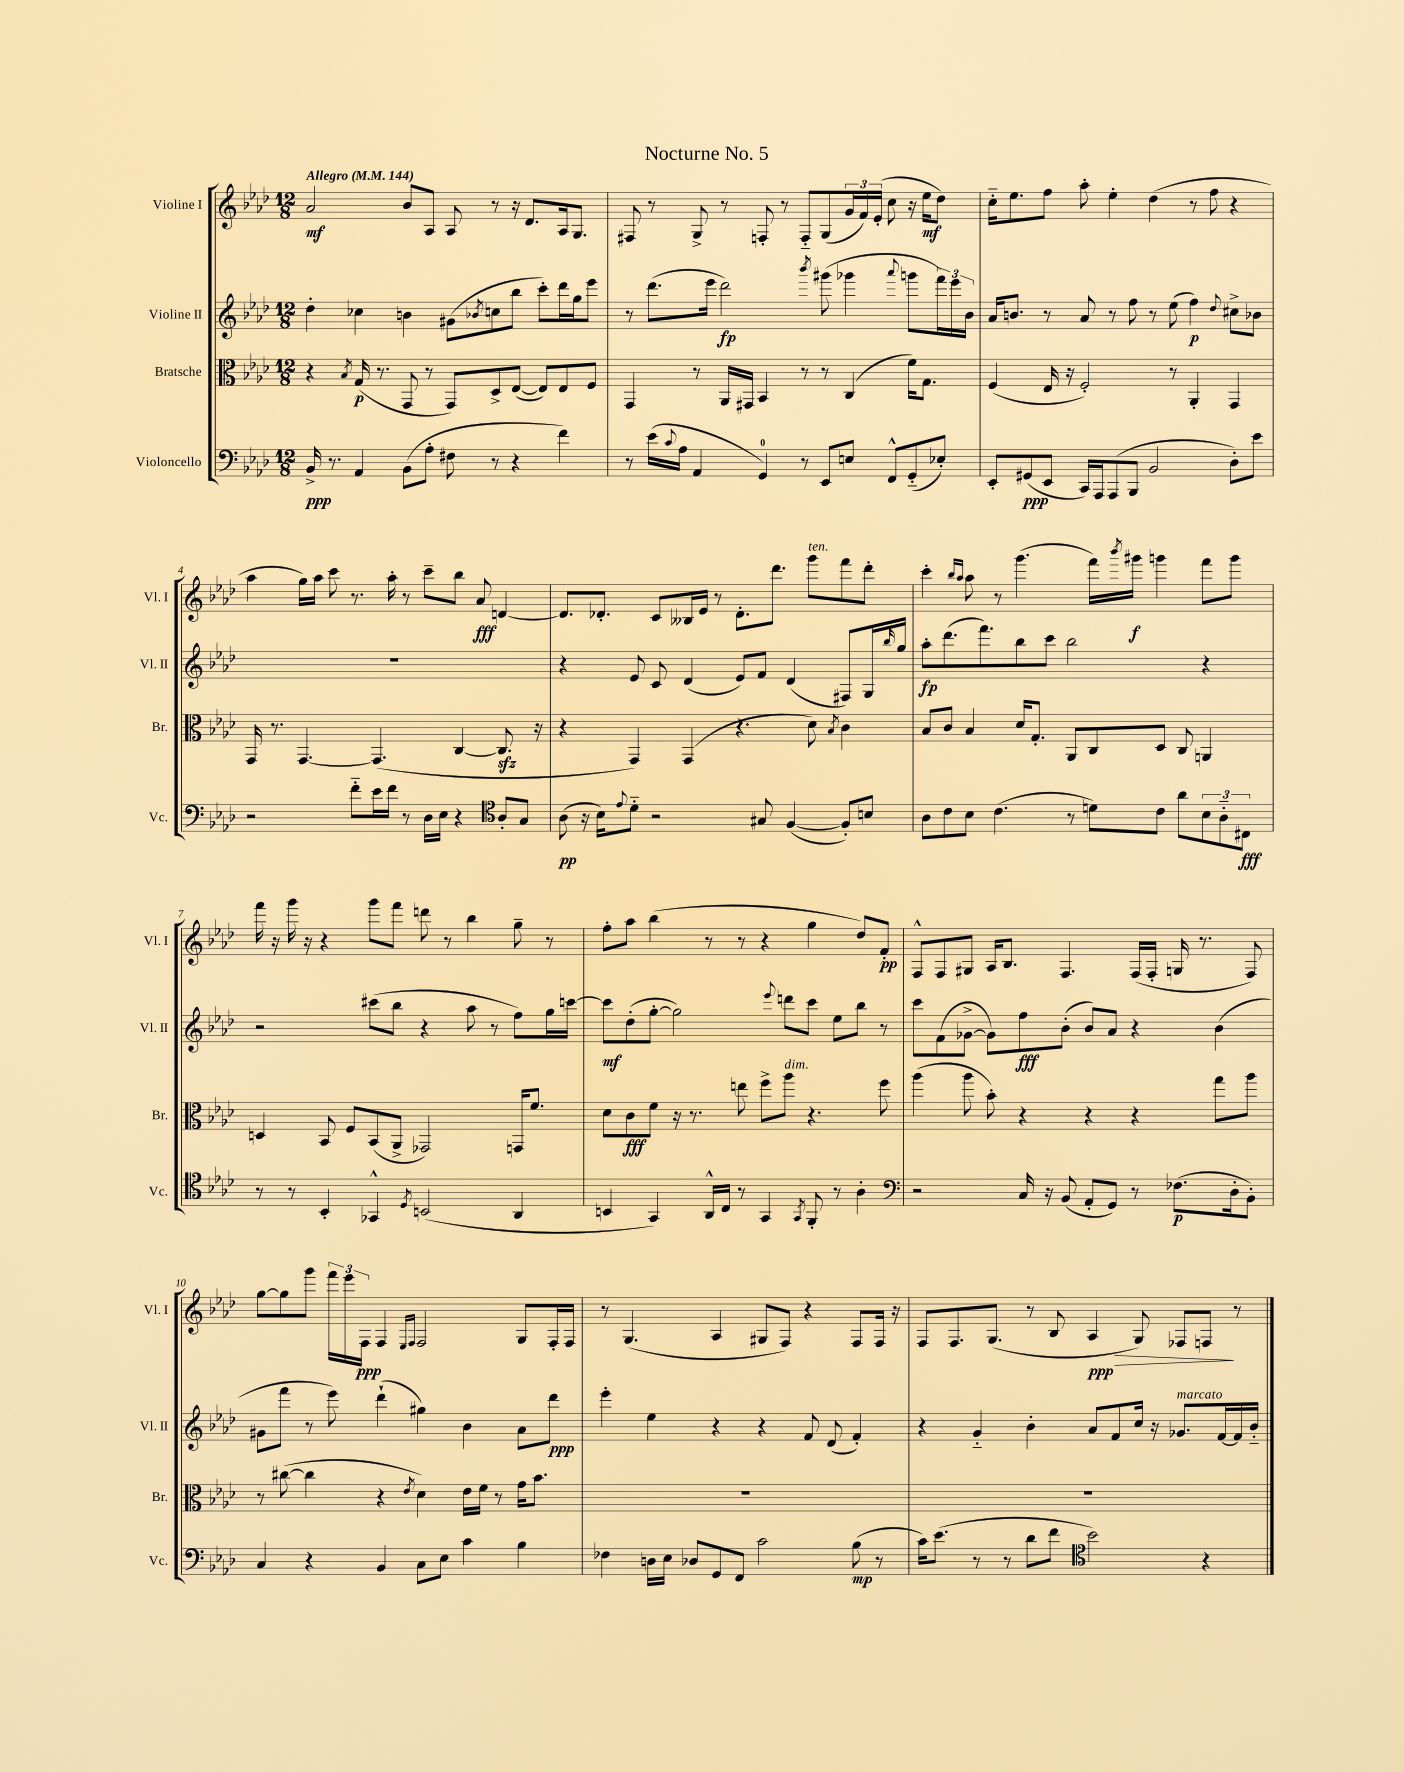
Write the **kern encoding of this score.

**kern	**dynam	**kern	**dynam	**kern	**dynam	**kern	**dynam
*part4	*part4	*part3	*part3	*part2	*part2	*part1	*part1
*staff4	*staff4	*staff3	*staff3	*staff2	*staff2	*staff1	*staff1
*I"Violoncello	*	*I"Bratsche	*	*I"Violine II	*	*I"Violine I	*
*I'Vc.	*	*I'Br.	*	*I'Vl. II	*	*I'Vl. I	*
*clefF4	*	*clefC3	*	*clefG2	*	*clefG2	*
*k[b-e-a-d-]	*	*k[b-e-a-d-]	*	*k[b-e-a-d-]	*	*k[b-e-a-d-]	*
*M12/8	*	*M12/8	*	*M12/8	*	*M12/8	*
*MM144	*	*MM144	*	*MM144	*	*MM144	*
=1	=1	=1	=1	=1	=1	=1	=1
!	!	!	!	!	!	!LO:TX:a:B:t=Allegro	!
16BB-^/	ppp	4r	.	4dd-'\	.	2a-/	mf
8.r	.	.	.	.	.	.	.
.	.	8qB-/	.	.	.	.	.
4AA-/	.	(16G/	p	4cc-X\	.	.	.
.	.	8.r	.	.	.	.	.
(8BB-\L	.	8GG/	.	4bn\	.	8b-/L	.
8A-'\J	.	8r	.	.	.	8A-/J	.
8F#X\	.	8GG/L)	.	(8g#X\L	.	8A-/	.
.	.	.	.	8qb-X/	.	.	.
8r	.	8D-^/	.	8ccn\	.	8r	.
4r	.	([8E-/J	.	8bb-\J	.	16r	.
.	.	.	.	.	.	8.d-/L	.
.	.	8E-/L])	.	8ccc'\L)	.	.	.
4f\)	.	8E-/	.	16ddd-\L	.	16A-/k	.
.	.	.	.	16gg\J	.	8.G/J	.
.	.	8F/J	.	8eee-\J	.	.	.
=2	=2	=2	=2	=2	=2	=2	=2
8r	.	4GG/	.	8r	.	8F#X/	.
(16e-\LL	.	.	.	(8.ddd-\L	.	8r	.
8qqc/	.	.	.	.	.	.	.
16A-\JJ	.	.	.	.	.	.	.
4AA-/	.	8r	.	.	.	8G^/	.
.	.	.	.	16eee-\Jk	.	.	.
.	.	16AA-/LL	.	2ddd-\)	fp	8r	.
.	.	16GG#X/JJ	.	.	.	.	.
4GG/)	.	4BB-/	.	.	.	8Fn'/	.
.	.	.	.	.	.	8r	.
8r	.	8r	.	.	.	8F/L	.
.	.	.	.	8qbbb-/	.	.	.
8EE-/L	.	8r	.	(8ggg#X\	.	(8G/	.
8En/J	.	(4C/	.	4ggg-X\	.	24g/L	.
.	.	.	.	.	.	24f/)	.
.	.	.	.	.	.	(24e-'/JJ	.
8FF^^/L	.	.	.	.	.	8cc\	.
.	.	.	.	8qqaaa-/	.	.	.
(8GG/	.	16f\KL)	.	8gggn\L	.	16r	.
.	.	8.G\J	.	.	.	16ee-\KL	mf
8E-X'/J)	.	.	.	24fff\L)	.	8dd-\J)	.
.	.	.	.	24eee-\	.	.	.
.	.	.	.	24b-\JJ	.	.	.
=3	=3	=3	=3	=3	=3	=3	=3
8EE-'/L	.	(4F/	.	16a-/KL	.	16cc\KL	.
.	.	.	.	8.bn/J	.	8.ee-\	.
(8GG#X/	ppp	.	.	.	.	.	.
8EE-/J	.	16E-/	.	8r	.	8ff\J	.
.	.	16r	.	.	.	.	.
16CC/LL)	.	2F'/)	.	8a-/	.	8aa-'\	.
16AAA-/J	.	.	.	.	.	.	.
(8AAA-/	.	.	.	8r	.	4ee-'\	.
8BBB-/J	.	.	.	8ff\	.	.	.
2BB-/	.	.	.	8r	.	(4dd-\	.
.	.	8r	.	(8ee-\	.	.	.
.	.	4AA-'/	.	4ff\)	p	8r	.
.	.	.	.	.	.	8ff\	.
.	.	.	.	8qqdd-/	.	.	.
8D-'\L)	.	4GG/	.	8cc#X^\L	.	4r	.
8e-\J	.	.	.	8b-X\J	.	.	.
!!LO:LB:g=z
=4	=4	=4	=4	=4	=4	=4	=4
2r	.	16GG/	.	1.r	.	4aa-\	.
.	.	8.r	.	.	.	.	.
.	.	[4.GG/	.	.	.	16gg\LL)	.
.	.	.	.	.	.	16aa-\JJ	.
.	.	.	.	.	.	8ccc\	.
8f\L	.	.	.	.	.	8.r	.
16e-\L	.	(4.GG/]	.	.	.	.	.
16f\JJ	.	.	.	.	.	16aa-'\	.
8r	.	.	.	.	.	8r	.
16D-\LL	.	.	.	.	.	8ccc~\L	.
16E-\JJ	.	.	.	.	.	.	.
4r	.	[4C/	.	.	.	8bb-\J	.
.	.	.	.	.	.	8a-/	fff
*clefC4	*	*	*	*	*	*	*
8A-'/L	.	8.Czz/]	.	.	.	[4dn/	.
8G/J	.	.	.	.	.	.	.
.	.	16r	.	.	.	.	.
=5	=5	=5	=5	=5	=5	=5	=5
(8A-\	pp	4r	.	4r	.	8.d/L]	.
16r	.	.	.	.	.	.	.
16B-\KL)	.	.	.	.	.	8.d-X'/J	.
8qqe-/	.	.	.	.	.	.	.
8d-\J	.	4GG/)	.	8e-/	.	.	.
2r	.	.	.	8c/	.	8c/L	.
.	.	(4GG/	.	(4d-/	.	16B--X/L	.
.	.	.	.	.	.	16e-/JJ	.
.	.	.	.	.	.	8r	.
.	.	4.r	.	8e-/L)	.	8.d-'\L	.
8G#X/	.	.	.	8f/J	.	.	.
.	.	.	.	.	.	8.ddd-\J	.
([4F/	.	.	.	(4d-/	.	.	.
!	!	!	!	!	!	!LO:TX:a:i:t=ten.	!
.	.	8d-\)	.	.	.	8ggg\L	.
.	.	8qB-/	.	.	.	.	.
8F'/L])	.	4c\	.	8F#X/L)	.	8fff\	.
8Bn/J	.	.	.	16G/L	.	8ddd-'\J	.
.	.	.	.	16qqbb-/	.	.	.
.	.	.	.	16gg/JJ	.	.	.
=6	=6	=6	=6	=6	=6	=6	=6
8A-\L	.	8B-/L	.	8aa-'\L	fp	4ccc'\	.
8c\	.	8c/J	.	(8.ddd-\	.	.	.
.	.	.	.	.	.	16qqbb-/LL	.
.	.	.	.	.	.	16qqaa-/JJ	.
8B-\J	.	4B-/	.	.	.	8aa-\	.
.	.	.	.	8.fff\)	.	.	.
(4.c\	.	.	.	.	.	8r	.
.	.	16d-/KL	.	8bb-\	.	(4.ggg\	.
.	.	8.G'/J	.	.	.	.	.
.	.	.	.	8ccc\J	.	.	.
8r	.	8AA-/L	.	2bb-\	.	.	.
8dn\L)	.	8C/	.	.	.	16fff\LL)	.
.	.	.	.	.	.	8qbbb-/	.
.	.	.	.	.	.	16ggg#X\JJ	f
8c\J	.	8D-/J	.	.	.	4gggn\	.
8a-\L	.	8C/	.	.	.	.	.
12B-\	.	4AAn/	.	4r	.	8fff\L	.
12A-\	.	.	.	.	.	.	.
.	.	.	.	.	.	8ggg\J	.
12C#X\J	fff	.	.	.	.	.	.
!!LO:LB:g=z
=7	=7	=7	=7	=7	=7	=7	=7
8r	.	4Dn/	.	2r	.	16fff\	.
.	.	.	.	.	.	16r	.
8r	.	.	.	.	.	16ggg\	.
.	.	.	.	.	.	16r	.
4BB-'/	.	8BB-/	.	.	.	4r	.
.	.	8F/L	.	.	.	.	.
4GG-X^^/	.	(8BB-/	.	(8ccc#X\L	.	8ggg\L	.
.	.	8AA-^/J	.	8bb-\J	.	8fff\J	.
8qD-/	.	.	.	.	.	.	.
(2BBn/	.	2GG-X/)	.	4r	.	8dddn\	.
.	.	.	.	.	.	8r	.
.	.	.	.	8aa-\	.	4bb-\	.
.	.	.	.	8r	.	.	.
4AA-/	.	16GGn/KL	.	8ff\L)	.	8gg~\	.
.	.	8.f/J	.	.	.	.	.
.	.	.	.	16gg\L	.	8r	.
.	.	.	.	[16cccn\JJ	.	.	.
=8	=8	=8	=8	=8	=8	=8	=8
4BBn/	.	8d-\L	.	8ccc\L]	mf	8ff'\L	.
.	.	8c\	fff	(8dd-'\	.	8aa-\J	.
4GG/)	.	8f\J	.	[8gg'\J	.	(4bb-\	.
.	.	16r	.	2gg\])	.	.	.
.	.	8.r	.	.	.	.	.
16AA-^^/LL	.	.	.	.	.	8r	.
16C/JJ	.	.	.	.	.	.	.
8r	.	8een\	.	.	.	8r	.
4GG/	.	8ff^\L	.	.	.	4r	.
.	.	.	.	8qqeee-/	.	.	.
!	!	!LO:TX:a:i:t=dim.	!	!	!	!	!
.	.	8aa-\J	.	8dddn\L	.	.	.
8qGG/	.	.	.	.	.	.	.
8FF'/	.	4.r	.	8ccc\J	.	4gg\	.
8r	.	.	.	8ee-\L	.	.	.
4A-'\	.	.	.	8bb-\J	.	8dd-/L)	.
.	.	8ff\	.	8r	.	8f'/J	pp
=9	=9	=9	=9	=9	=9	=9	=9
*clefF4	*	*	*	*	*	*	*
2r	.	(4aa-\	.	8ccc\L	.	8F^^/L	.
.	.	.	.	(8f\	.	8F/	.
.	.	8aa-\	.	[8g-X^\J	.	8G#X/J	.
.	.	8b-'\)	.	8g-\L])	.	16A-/KL	.
.	.	.	.	.	.	8.B-/J	.
16C/	.	4r	.	8ff\	fff	.	.
16r	.	.	.	.	.	.	.
(8BB-/	.	.	.	(8b-'\J	.	4.F/	.
8AA-'/L	.	4r	.	8b-/L)	.	.	.
8GG/J)	.	.	.	8a-/J	.	.	.
8r	.	4r	.	4r	.	(16F/LL	.
.	.	.	.	.	.	16F'/JJ	.
(8.F-X\L	p	.	.	.	.	16Gn/	.
.	.	.	.	.	.	8.r	.
.	.	8gg\L	.	(4b-\	.	.	.
16D-'\k	.	.	.	.	.	.	.
8BB-'\J)	.	8aa-\J	.	.	.	8F/)	.
!!LO:LB:g=z
=10	=10	=10	=10	=10	=10	=10	=10
4C/	.	8r	.	8g#X\L	.	[8gg\L	.
.	.	([8cc#X\	.	8fff\J	.	8gg\]	.
4r	.	4cc#\]	.	8r	.	8ggg\J	.
.	.	.	.	8eee-\)	.	24fff\LL	.
.	.	.	.	.	.	24eee-\	.
.	.	.	.	.	.	24F\JJ	ppp
4BB-/	.	4r	.	(4ddd-`\	.	4F/	.
.	.	.	.	.	.	16qqE-/LL	.
.	.	8qe-/	.	.	.	16qqF/JJ	.
8C\L	.	4d-\)	.	4gg#X\)	.	2F/	.
8E-\J	.	.	.	.	.	.	.
4c\	.	16e-\LL	.	4b-\	.	.	.
.	.	16f\JJ	.	.	.	.	.
.	.	8r	.	.	.	.	.
4B-\	.	16g\KL	.	8a-\L	.	8G/L	.
.	.	8.b-\J	.	.	.	.	.
.	.	.	.	8ddd-\J	ppp	16F'/L	.
.	.	.	.	.	.	16F/JJ	.
=11	=11	=11	=11	=11	=11	=11	=11
4F-X\	.	1.r	.	4eee-'\	.	8r	.
.	.	.	.	.	.	(4.G/	.
16Dn\LL	.	.	.	4ee-\	.	.	.
16E-\JJ	.	.	.	.	.	.	.
8D-X/L	.	.	.	.	.	.	.
8GG/	.	.	.	4r	.	4A-/	.
8FF/J	.	.	.	.	.	.	.
2c\	.	.	.	4r	.	8G#X/L	.
.	.	.	.	.	.	8F/J)	.
.	.	.	.	8f/	.	4r	.
.	.	.	.	(8d-/	.	.	.
(8B-\	mp	.	.	4f'/)	.	8F/L	.
8r	.	.	.	.	.	16F/Jk	.
.	.	.	.	.	.	16r	.
=12	=12	=12	=12	=12	=12	=12	=12
16c\KL)	.	1.r	.	4r	.	8F/L	.
(8.e-\J	.	.	.	.	.	.	.
.	.	.	.	.	.	8.F/	.
8r	.	.	.	4g/	.	.	.
.	.	.	.	.	.	(8.G/J	.
8r	.	.	.	.	.	.	.
8d-\L	.	.	.	4b-'\	.	8r	.
8f\J	.	.	.	.	.	8B-/	.
*clefC4	*	*	*	*	*	*	*
!	!	!	!	!	!	!	!LO:HP:b
2b-\)	.	.	.	8a-/L	.	4A-/	> ppp
.	.	.	.	8f/	.	.	.
.	.	.	.	16cc/Jk	.	8G/)	.
.	.	.	.	16r	.	.	.
!	!	!	!	!LO:TX:a:i:t=marcato	!	!	!
.	.	.	.	8.g-X/L	.	8F-X/L	.
4r	.	.	.	.	.	8Fn/J	.
.	.	.	.	[16f/L	.	.	.
.	.	.	.	16f/]	.	8r	]
.	.	.	.	16b-/JJ	.	.	.
==	==	==	==	==	==	==	==
*-	*-	*-	*-	*-	*-	*-	*-
